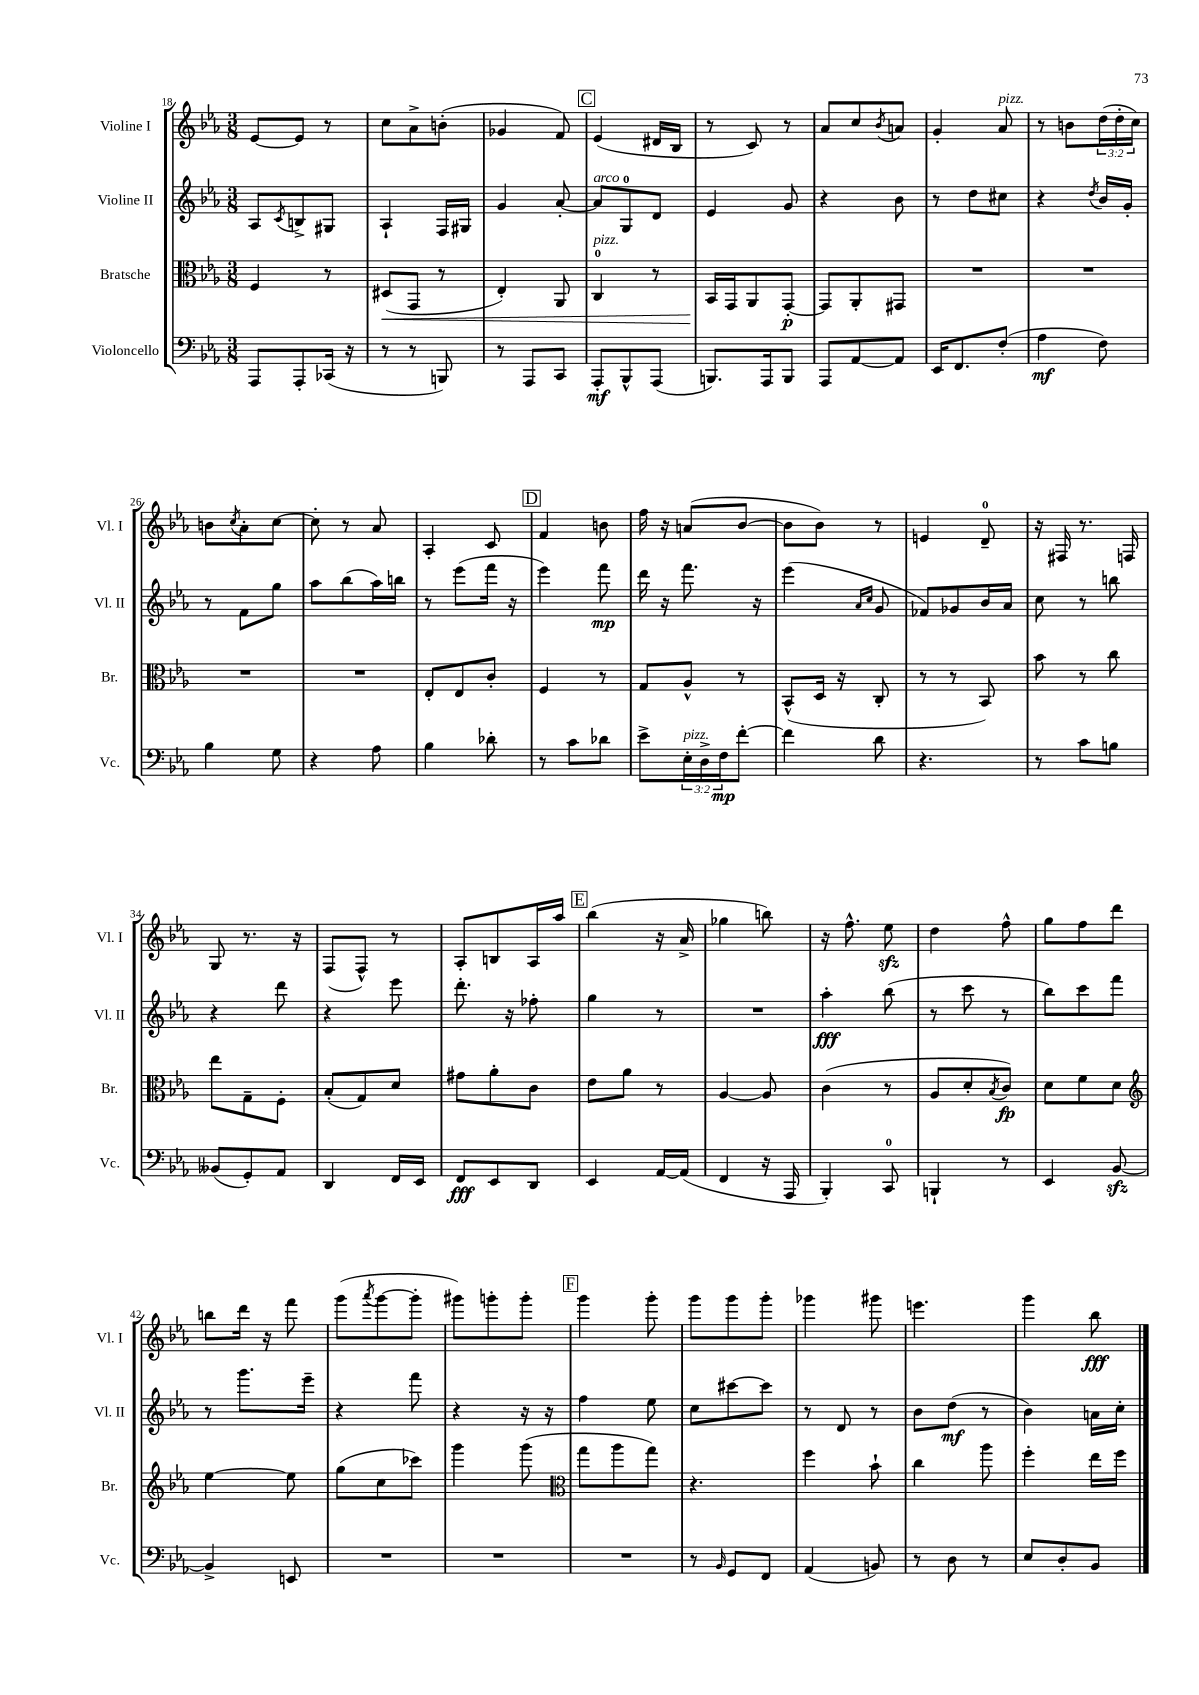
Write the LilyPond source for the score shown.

<<
\new StaffGroup <<
\new Staff = "s0" \with { instrumentName = "Violine I" shortInstrumentName = "Vl. I" } {
    \clef treble \key ees \major \numericTimeSignature \time 3/8 \override Staff.TupletNumber.text = #tuplet-number::calc-fraction-text
    ees'8~ ees'8 r8 |
    c''8 aes'8-> b'8-.( |
    ges'4 f'8) |
    \mark \markup { \box "C" } ees'4( dis'16 bes16 |
    r8 c'8) r8 |
    aes'8 c''8 \acciaccatura { bes'8 } a'8 |
    g'4-. aes'8^\markup { \italic "pizz." } |
    r8 b'8 \tuplet 3/2 { d''16( d''16-. c''16) } |
    b'8 \acciaccatura { c''8 } aes'8-. c''8~ |
    c''8-. r8 aes'8 |
    aes4-. c'8 |
    \mark \markup { \box "D" } f'4 b'8 |
    f''16 r16 a'8( bes'8~ |
    bes'8 bes'8) r8 |
    e'4 d'8-0-- |
    r16 fis16 r8. f16 |
    g8 r8. r16 |
    f8( f8-^) r8 |
    aes8-. b8 aes16 aes''16 |
    \mark \markup { \box "E" } bes''4( r16 aes'16-> |
    ges''4 b''8) |
    r16 f''8.-^ ees''8\sfz |
    d''4 f''8-^ |
    g''8 f''8 d'''8 |
    b''8 d'''16 r16 f'''8 |
    g'''8( \acciaccatura { aes'''8 } g'''8~ g'''8-. |
    gis'''8) g'''8-. g'''8-. |
    \mark \markup { \box "F" } g'''4 g'''8-. |
    g'''8 g'''8 g'''8-. |
    ges'''4 gis'''8 |
    e'''4. |
    g'''4 bes''8\fff \bar "|." |
}
\new Staff = "s1" \with { instrumentName = "Violine II" shortInstrumentName = "Vl. II" } {
    \clef treble \key ees \major \numericTimeSignature \time 3/8
    aes8 \acciaccatura { c'8 } b8-> gis8 |
    aes4-! f16 gis16 |
    g'4 aes'8~-. |
    \mark \markup { \box "C" } aes'8^\markup { \italic "arco" } g8-0 d'8 |
    ees'4 g'8 |
    r4 bes'8 |
    r8 d''8 cis''8 |
    r4 \acciaccatura { d''8 } bes'16 g'16-. |
    r8 f'8 g''8 |
    aes''8 bes''8( aes''16) b''16 |
    r8 ees'''8( f'''16 r16 |
    \mark \markup { \box "D" } ees'''4) f'''8\mp |
    d'''16 r16 f'''8. r16 |
    ees'''4( \grace { aes'16 c''16 } g'8 |
    fes'8) ges'8 bes'16 aes'16 |
    c''8 r8 b''8 |
    r4 d'''8 |
    r4 ees'''8 |
    d'''8.-. r16 fes''8-. |
    \mark \markup { \box "E" } g''4 r8 |
    R4. |
    aes''4-.\fff bes''8( |
    r8 c'''8 r8 |
    bes''8) c'''8 f'''8 |
    r8 g'''8. ees'''16-- |
    r4 f'''8 |
    r4 r16 r16 |
    \mark \markup { \box "F" } f''4 ees''8 |
    c''8 cis'''8~ cis'''8 |
    r8 d'8 r8 |
    bes'8 d''8\mf( r8 |
    bes'4) a'16 c''16-. \bar "|." |
}
\new Staff = "s2" \with { instrumentName = "Bratsche" shortInstrumentName = "Br." } {
    \clef alto \key ees \major \numericTimeSignature \time 3/8
    f4 r8 |
    dis8\<( g,8 r8 |
    ees4-.) aes,8 |
    \mark \markup { \box "C" } c4-0^\markup { \italic "pizz." } r8 |
    bes,16\! g,16 aes,8 g,8~-.\p |
    g,8 aes,8-. gis,8 |
    R4. |
    R4. |
    R4. |
    R4. |
    ees8-. ees8 c'8-. |
    \mark \markup { \box "D" } f4 r8 |
    g8 aes8-^ r8 |
    bes,8-^( d16 r16 c8-. |
    r8 r8 bes,8) |
    bes'8 r8 c''8 |
    ees''8 g8-- f8-. |
    bes8-.( g8) d'8 |
    gis'8 aes'8-. c'8 |
    \mark \markup { \box "E" } ees'8 aes'8 r8 |
    aes4~ aes8 |
    c'4( r8 |
    aes8 d'8-. \acciaccatura { bes8 } c'8\fp) |
    d'8 f'8 d'8 |
    \clef treble ees''4~ ees''8 |
    g''8( c''8 ces'''8) |
    g'''4 g'''8( |
    \mark \markup { \box "F" } \clef alto g''8 aes''8 g''8) |
    r4. |
    f''4 bes'8-! |
    c''4 aes''8 |
    f''4-. ees''16 f''16 \bar "|." |
}
\new Staff = "s3" \with { instrumentName = "Violoncello" shortInstrumentName = "Vc." } {
    \clef bass \key ees \major \numericTimeSignature \time 3/8 \override Staff.TupletNumber.text = #tuplet-number::calc-fraction-text
    aes,,8 aes,,8-. ces,16( r16 |
    r8 r8 b,,8) |
    r8 aes,,8 c,8 |
    \mark \markup { \box "C" } aes,,8-.\mf bes,,8-^ aes,,8( |
    b,,8.) aes,,16 b,,8 |
    aes,,8 aes,8~ aes,8 |
    ees,16 f,8. f8-.( |
    aes4\mf f8) |
    bes4 g8 |
    r4 aes8 |
    bes4 des'8-. |
    \mark \markup { \box "D" } r8 c'8 des'8 |
    ees'8-> \tuplet 3/2 { ees16-.^\markup { \italic "pizz." } d16-> f16\mp } f'8~-. |
    f'4 d'8 |
    r4. |
    r8 c'8 b8 |
    beses,8( g,8-.) aes,8 |
    d,4 f,16 ees,16 |
    f,8\fff ees,8 d,8 |
    \mark \markup { \box "E" } ees,4 aes,16~ aes,16( |
    f,4 r16 aes,,16 |
    bes,,4-.) c,8-0 |
    b,,4-! r8 |
    ees,4 bes,8~\sfz |
    bes,4-> e,8 |
    R4. |
    R4. |
    \mark \markup { \box "F" } R4. |
    r8 \grace { bes,16 } g,8 f,8 |
    aes,4( b,8) |
    r8 d8 r8 |
    ees8 d8-. bes,8 \bar "|." |
}
>>
>>
\layout { \context { \Score currentBarNumber = #18 } }
